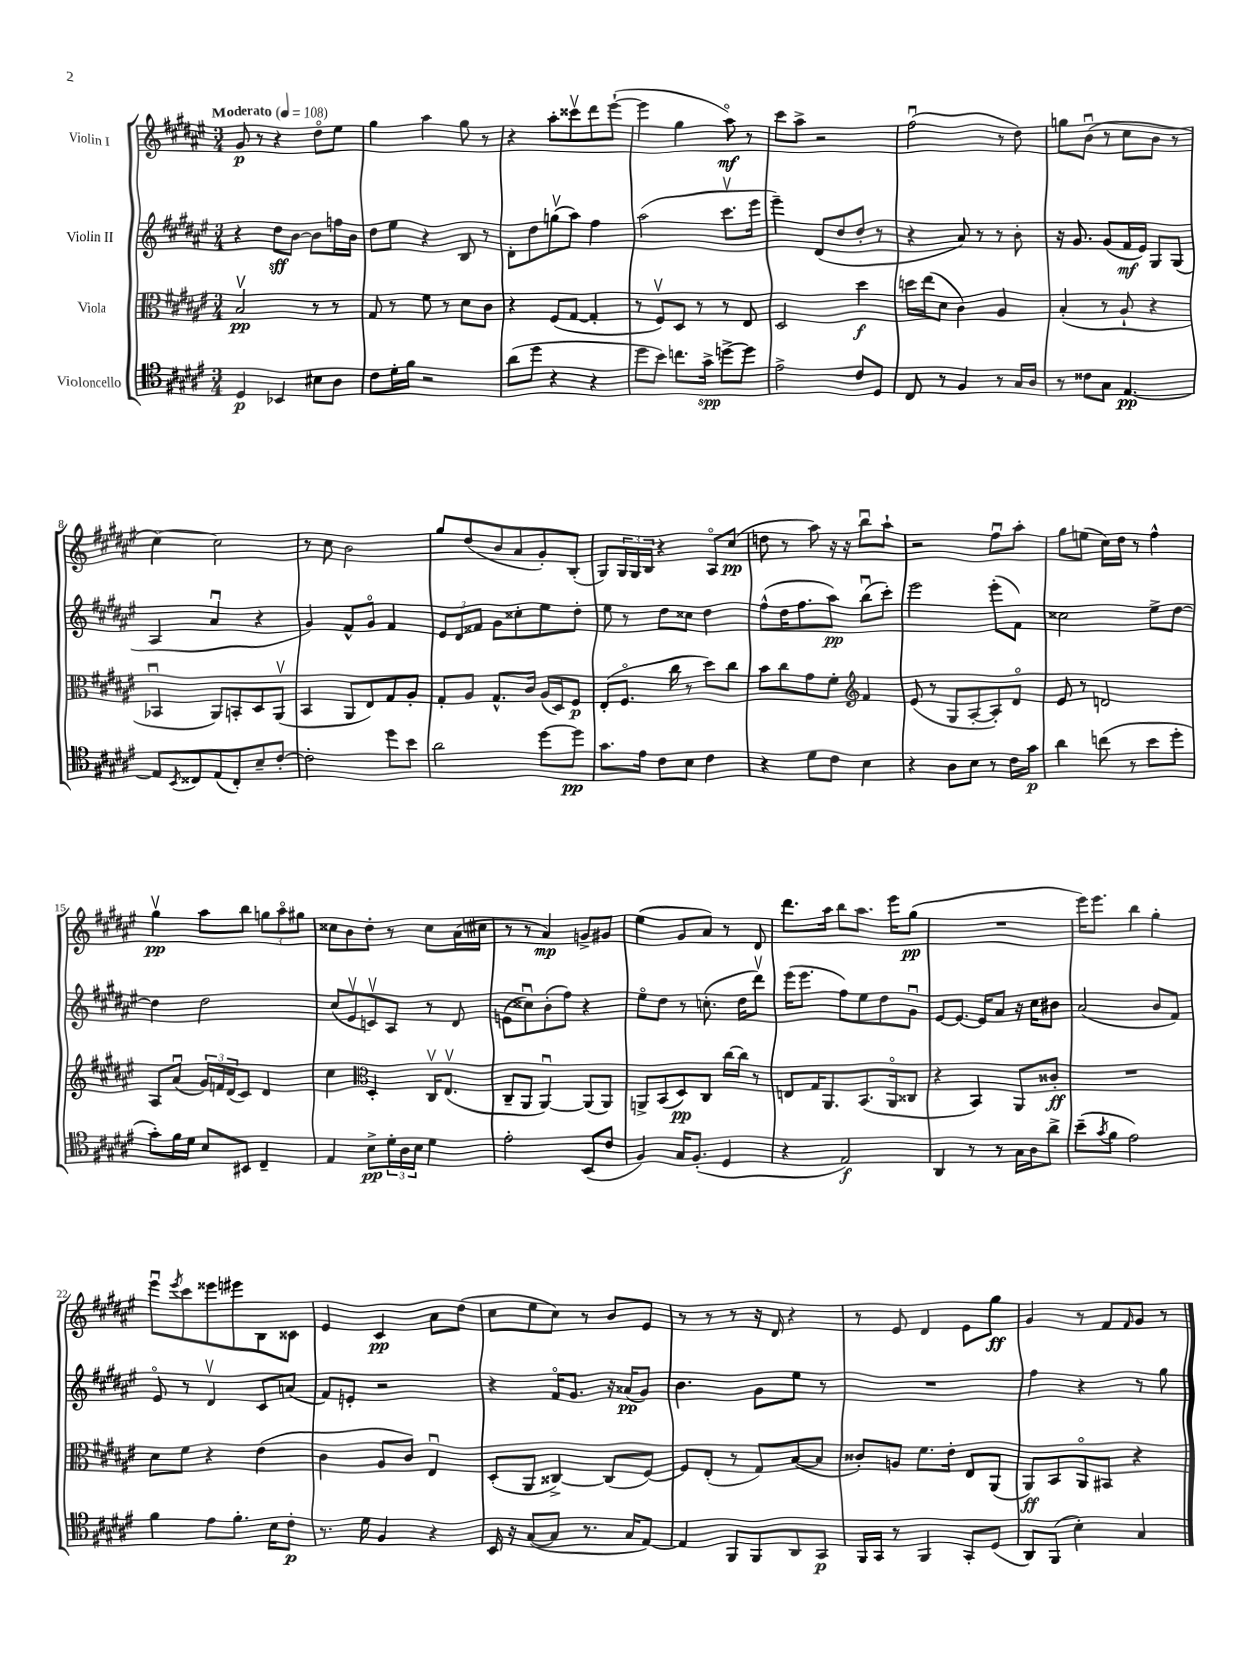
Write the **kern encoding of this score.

**kern	**kern	**kern	**kern
*staff4	*staff3	*staff2	*staff1
*clefC4	*clefC3	*clefG2	*clefG2
*k[f#c#g#d#a#e#]	*k[f#c#g#d#a#e#]	*k[f#c#g#d#a#e#]	*k[f#c#g#d#a#e#]
*M3/4	*M3/4	*M3/4	*M3/4
*MM108	*MM108	*MM108	*MM108
4D#	2Bv	4r	8g#
.	.	.	8r
4BB-	.	8dd#	4r
.	.	[8b	.
8B#	8r	8b]	8dd#o
8A#	8r	16ff	8ee#
.	.	16b	.
=	=	=	=
8c#	8G#	8dd#	4gg#
16d#'	8r	8ee#	.
16f#	.	.	.
2r	8f#	4r	4aa#
.	8r	.	.
.	8d#	8B	8gg#
.	8c#	8r	8r
=	=	=	=
(8a#	4r	8d#'	4r
8dd#	.	8dd#	.
4r	(8F#	(8ggv	8aa#'
.	[8G#	8aa#)	8ccc##v
4r	4G#']	4ff#	8ddd#
.	.	.	([8eee#`
=	=	=	=
8dd#	8r	(2aa#	4eee#]
8b)	8F#v)	.	.
8.cc	8D#	.	4gg#
.	8r	.	.
16g#^	.	.	.
[8dd^	8r	8.ccc#v	8aa#o)
8dd]	8E#	.	8r
.	.	16eee#	.
=	=	=	=
2e#^	2D#	4eee#~)	8ccc#
.	.	.	8aa#^
.	.	(8d#	2r
.	.	8dd#	.
8c#	4dd#	8dd#'	.
8D#	.	8r	.
=	=	=	=
8C#	16dd	4r	(2ff#u
.	(16ee#	.	.
8r	8d#	.	.
4F#	4c#)	8a#)	.
.	.	8r	.
8r	4A#	8r	8r
16G#	.	8b'	8dd#)
16A#	.	.	.
=	=	=	=
8r	(4B'	16r	8gg
.	.	8.g#	.
8c##	.	.	(8bu
8G#	8r	(8g#	8r
[4.E#	8A#`	16f#	8cc#
.	.	16e#)	.
.	4r	8G#	8b
.	.	(8G#	8r
=	=	=	=
8E#]	4BB-u	4A#	[4cc#)
8qBB	.	.	.
8C##	.	.	.
(8E#	8AA#)	4a#u	2cc#]
8C##')	8BB'	.	.
8B~	8D#	4r	.
[8c#'	(8AA#v	.	.
=	=	=	=
2c#']	4BB	4g#)	8r
.	.	.	8cc#
.	8AA#	8f#^^	2b
.	8E#)	8g#o	.
8dd#	8G#	4f#	.
8b	8A#'	.	.
=	=	=	=
2a#	8G#'	12e#	8gg#
.	.	12d#	.
.	8A#	.	(8dd#
.	.	12f##	.
.	8.G#^^	8g#	8b
.	.	8cc##'	8a#
.	16c#	.	.
[8dd#	(16A#	8ee#	8g#')
.	16D#)	.	.
8dd#]	8F#	8dd#'	(8B'
=	=	=	=
8.g#	(8E#'	8ee#	8G#)
.	8.F#o	8r	24G#
.	.	.	24G#
16e#	.	.	.
.	.	.	24B
8c#	.	8dd#	4r
.	16cc#	.	.
8B	8r	8cc##	.
4c#	8dd#)	4dd#	8A#o
.	8cc#	.	(8cc#
=	=	=	=
4r	8b	(8ff#^^	8dd
.	8cc#	16dd#	8r
.	.	8.ff#	.
8d#	8g#	.	8aa#)
8c#	8f#'	8aa#)	16r
.	.	.	16r
*	*clefG2	*	*
4B	4f#	(8bbu	8bbu
.	.	8ccc#')	8aa#`
=	=	=	=
4r	(8e#	2eee#	2r
.	8r	.	.
8A#	8G#	.	.
8B	[8A#'	.	.
8r	8A#'])	(8eee#'	8ff#u
16c#	8d#o	8f#)	8aa#'
16g#	.	.	.
=	=	=	=
4a#	8e#	2cc##	8gg#
.	8r	.	(8ee
(8cc	2d	.	16cc#)
.	.	.	16dd#
8r	.	.	8r
8b	.	8ee#^	4ff#^^
8dd#'	.	[8dd#	.
=	=	=	=
8g#')	8A#	4dd#]	4gg#v
16f#	(8a#u	.	.
16d#	.	.	.
8B	24g#)	2dd#	8aa#
.	24f	.	.
.	(24d#	.	.
8BB#	8c#)	.	8bb
4C#~	4d#	.	12gg
.	.	.	12aa#o
.	.	.	12gg#
=	=	=	=
4E#	4cc#	(8cc#	8cc##
.	.	8e#v	8b
*	*clefC3	*	*
8B^	4D#'	8cv)	8dd#'
24d#'	.	8A#	8r
24A#	.	.	.
24B	.	.	.
4d#	16C#v	8r	8cc##
.	(8.E#v	.	.
.	.	8d#	(16a#
.	.	.	16cc#
=	=	=	=
2e#'	8C#~	(8e	8r
.	8AA#	8cc##u)	8r
.	[4AA#u)	(8b'	4a#)
.	.	8ff#)	.
(8BB	(8AA#]	4r	8g^
8c#	8AA#)	.	8g#
=	=	=	=
4F#)	8AA^	8ee#o	(4ee#
.	(8BB	8dd#	.
16G#	8D#)	8r	8g#
(8.F#'	.	.	.
.	8C#	(8.cc'	8a#)
4D#	[16cc#	.	8r
.	16cc#]	16dd#	.
.	8r	8ddd#v)	8d#
=	=	=	=
4r	8E	(16eee#	8.ddd#
.	.	8.eee#	.
.	16G#	.	.
.	8.AA#	.	16aa#
2E#)	.	8ff#)	8bb
.	(8.BB	8ee#	8.aa#
.	.	8dd#	.
.	16AA#o	.	16eee#
.	8C##	8g#u	(8gg#
=	=	=	=
4AA#	4r	[8e#	2.r
.	.	8.e#_	.
8r	4BB)	.	.
.	.	16e#]	.
8r	.	8a#	.
16G#	8AA#	16r	.
16A#	.	16cc#	.
8a#^	8c##'	8b#	.
=	=	=	=
(8b~	2.r	(2a#	16eee#)
.	.	.	8.eee#
8qg#	.	.	.
8f#	.	.	.
2e#)	.	.	4bb
.	.	8b	4gg#'
.	.	8f#)	.
=	=	=	=
4f#	8d#	8e#o	8eee#u
.	.	.	8qeee#
.	8f#	8r	8ccc#
8e#	4r	4d#v	8eee##
8.f#'	.	.	8eee#
.	(4e#	8c#	8B
16B	.	.	.
8c#'	.	(8a	8c##
=	=	=	=
8.r	4c#	8f#)	4e#
.	.	8e'	.
16d#	.	.	.
4F#	8A#	2r	4c#
.	8c#)	.	.
4r	4E#u	.	8a#
.	.	.	(8dd#
=	=	=	=
16BB	(8D#'	4r	8cc#
16r	.	.	.
([8G#	8AA#	.	8ee#
8G#]	[4C##^)	16f#o	8cc#)
.	.	8.g#	.
8.r	.	.	8r
.	(8C##]	16r	8b
16G#	.	(16a##	.
[8E#)	[8F#)	8g#)	8e#
=	=	=	=
4E#]	8F#]	4.b	8r
.	(8E#'	.	8r
8FF#	8r	.	8r
8FF#	8G#)	8g#	16r
.	.	.	16d#
8AA#	([8B	8ee#	4r
8GG#	8B]	8r	.
=	=	=	=
16FF#	8c##')	2.r	8r
16GG#	.	.	.
8r	8A	.	8e#
4FF#	8.f#	.	4d#
.	16e#'	.	.
8GG#'	8E#	.	8e#
(8D#	(8AA#	.	8gg#
=	=	=	=
8AA#)	8AA#)	4ff#	4g#
(8FF#	8BB	.	.
4B')	8AA#o	4r	8r
.	8BB#	.	8f#
.	.	.	16qqf#
4G#	4r	8r	8g#
.	.	8gg#	8r
==	==	==	==
*-	*-	*-	*-
